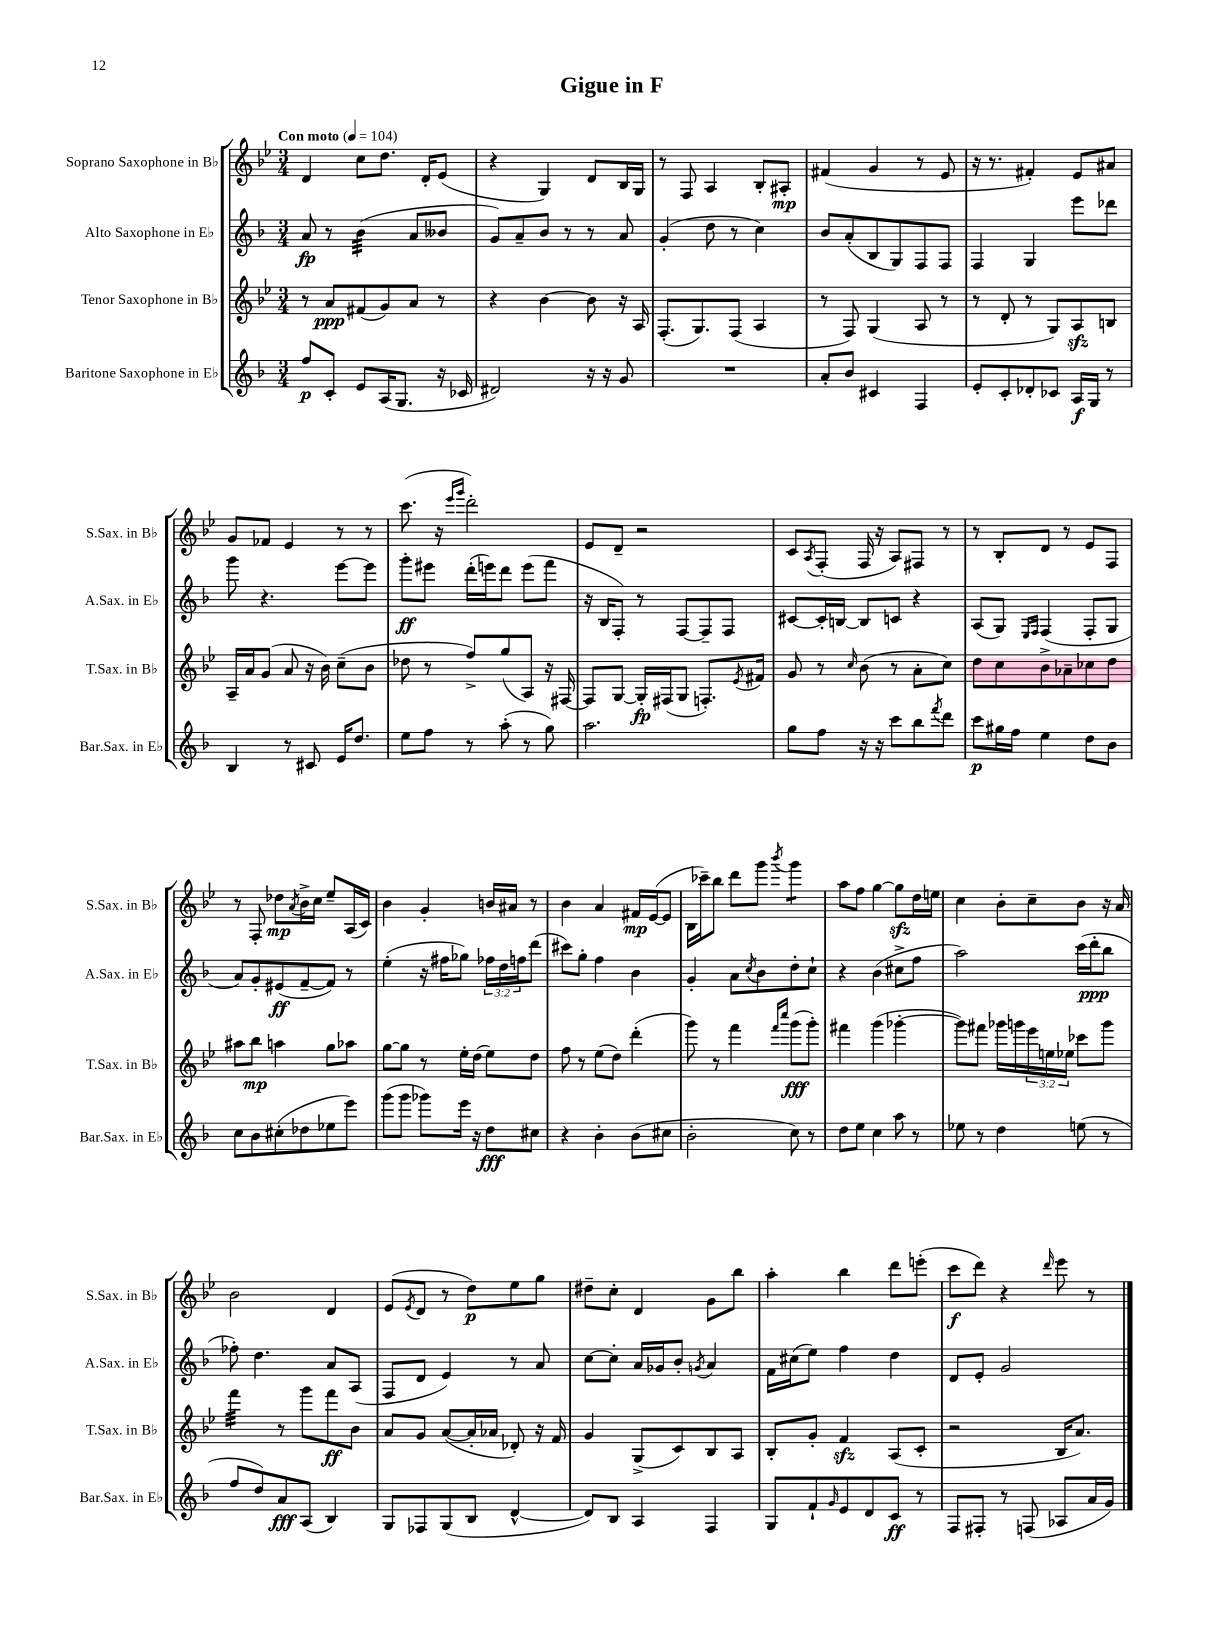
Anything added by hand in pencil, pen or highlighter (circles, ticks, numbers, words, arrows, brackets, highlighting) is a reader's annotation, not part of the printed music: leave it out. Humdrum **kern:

**kern	**kern	**kern	**kern
*staff4	*staff3	*staff2	*staff1
*clefG2	*clefG2	*clefG2	*clefG2
*k[b-]	*k[b-e-]	*k[b-]	*k[b-e-]
*M3/4	*M3/4	*M3/4	*M3/4
*MM104	*MM104	*MM104	*MM104
8ff	8r	8a	4d
8c'	8a	8r	.
8e	(8f#	(4b-	8cc
(16A	8g)	.	8.dd
8.G	.	.	.
.	8a	8a	.
.	.	.	16d'
16r	8r	8b--	(8e-
16c-	.	.	.
=	=	=	=
2d#)	4r	8g)	4r
.	.	8a~	.
.	[4b-	8b-	4G)
.	.	8r	.
16r	8b-]	8r	8d
16r	.	.	.
8g	16r	8a	16B-
.	16A	.	16G
=	=	=	=
2.r	(8.F'	(4g'	8r
.	.	.	8F
.	8.G)	.	.
.	.	8dd	4A
.	(8F	8r	.
.	4A	4cc)	8B-'
.	.	.	8A#'
=	=	=	=
8a'	8r	8b-	(4f#
8b-	8F)	(8a'	.
4c#	(4G	8B-	4g
.	.	8G)	.
4F	8A	8F	8r
.	8r	8F	8e-
=	=	=	=
8e'	8r	4F	16r
.	.	.	8.r
8c'	8d'	.	.
8d-'	8r	4G	4f#')
8c-	8G)	.	.
16A	8A	8eee	8e-
16G	.	.	.
8r	8B	8ddd-	8a#
=	=	=	=
4B-	16A~	8ggg	8g
.	16a	.	.
.	(8g	4.r	8f-
8r	8a	.	4e-
8c#	16r	.	.
.	16b-)	.	.
16e	(8cc~	[8eee	8r
8.dd	.	.	.
.	8b-	8eee]	8r
=	=	=	=
8ee	8dd-	8ggg'	(8.ccc
8ff	8r	8eee#	.
.	.	.	16r
.	.	.	16qqeee-
.	.	.	16qqggg
8r	8ff^)	(16ddd'	2ddd')
.	.	16eee)	.
(8aa'	(8gg	8ddd	.
8r	8A)	(8eee	.
8gg)	16r	8fff	.
.	[16F#	.	.
=	=	=	=
2.aa	8F#]	16r	8e-
.	.	16B-	.
.	[8G	8F')	8d~
.	16G']	8r	2r
.	(16F#	.	.
.	8G	[8F	.
.	8.F')	8F~]	.
.	.	8F	.
.	8qe-	.	.
.	16f#	.	.
=	=	=	=
8gg	8g	[8c#	8c
.	.	.	8qA
8ff	8r	16c#']	(8F'
.	.	[16B	.
.	16qqcc	.	.
16r	(8b-	8B]	16F
16r	.	.	16r
8ccc	8r	8c	8A)
8bb-	8a'	4r	8F#
8qfff	.	.	.
8ddd	8cc)	.	8r
=	=	=	=
8ccc	8dd	(8A	8r
16gg#	8cc	8G)	8B-'
16ff	.	.	.
.	.	16qqE	.
.	.	16qqF	.
4ee	8b-^	(4F	8d
.	8a-~	.	8r
8dd	8cc-	8F'	8e-
8b-	8dd	8G	8F
=	=	=	=
8cc	8aa#	8a)	8r
8b-	8bb-	8g'	8F'
(8cc#'	4aa	(8e#	8dd-
.	.	.	8qa
8dd-	.	[8f~	16b-^
.	.	.	16cc
8ee-	8gg	8f])	8ee-~
8eee)	8aa-	8r	(16A
.	.	.	16c)
=	=	=	=
(8ggg	[8gg	(4ee'	4b-
8ggg	8gg]	.	.
8ggg-)	8r	16r	4g'
.	.	16ff#	.
16eee	16ee-'	8gg-)	.
16r	(16dd	.	.
8dd	8ee-)	24ff-	16b
.	.	24dd	.
.	.	.	16a#
.	.	24ff	.
8cc#	8dd	(8ddd	8r
=	=	=	=
4r	8ff	8ccc#)	4b-
.	8r	8gg'	.
4b-'	(8ee-	4ff	4a
.	8dd)	.	.
(8b-	(4ddd'	4b-	16f#
.	.	.	([16e-
8cc#	.	.	8e-]
=	=	=	=
2b-'	8ggg)	4g'	16B-
.	.	.	16ccc-~)
.	8r	.	8bb-
.	4fff	8a	8ddd
.	.	8qcc	.
.	.	8b-	8ggg
.	16qqfff	.	.
.	16qqcccc	.	8qbbb-
8cc)	(8ggg	8dd'	4ggg
8r	8ggg')	8cc`	.
=	=	=	=
8dd	4fff#	4r	8aa
8ee	.	.	8ff
4cc	(4ggg	(4b-	[4gg
8aa	[4ggg-'	8cc#^	8gg]
8r	.	8ff	16dd
.	.	.	16ee
=	=	=	=
8ee-	8ggg-])	2aa)	4cc
8r	8fff#	.	.
4dd	16ggg-	.	8b-'
.	16ggg	.	.
.	24eee-	.	8cc~
.	24ee	.	.
.	24ee-	.	.
(8ee	8ccc-	(16ccc	8b-
.	.	16ddd'	.
8r	8ggg	8bb-	16r
.	.	.	16a
=	=	=	=
8ff	4fff	8ff-')	2b-
8dd)	.	4.dd	.
8a	8r	.	.
(8A	8ggg	.	.
4B-)	8fff	8a	4d
.	8b-	(8A	.
=	=	=	=
8G	8a	8F	(8e-
.	.	.	8qe-
8F-	8g	8d	8d
(8G	([8a	4e)	8r
8B-	16a']	.	8dd)
.	16a-	.	.
[4d^^	8d-')	8r	8ee-
.	16r	8a	8gg
.	16f	.	.
=	=	=	=
8d])	4g	[8cc	8dd#~
8B-	.	8cc']	8cc'
4A	(8G^	16a	4d
.	.	16g-	.
.	8c)	8b-'	.
.	.	8qg	.
4F	8B-	4a	8g
.	8A	.	8bb-
=	=	=	=
8G	8B-'	16f	4aa'
.	.	(16cc#	.
8f`	8g'	8ee)	.
16qqg	.	.	.
8e	4f	4ff	4bb-
8d	.	.	.
8c	(8A	4dd	8ddd
8r	8c'	.	(8eee'
=	=	=	=
8F	2r	8d	8ccc
8F#'	.	8e'	8ddd)
8r	.	2g	4r
(8F	.	.	.
.	.	.	16qqddd
8A-	16B-	.	8eee-
.	8.a)	.	.
16a	.	.	8r
16g)	.	.	.
==	==	==	==
*-	*-	*-	*-
